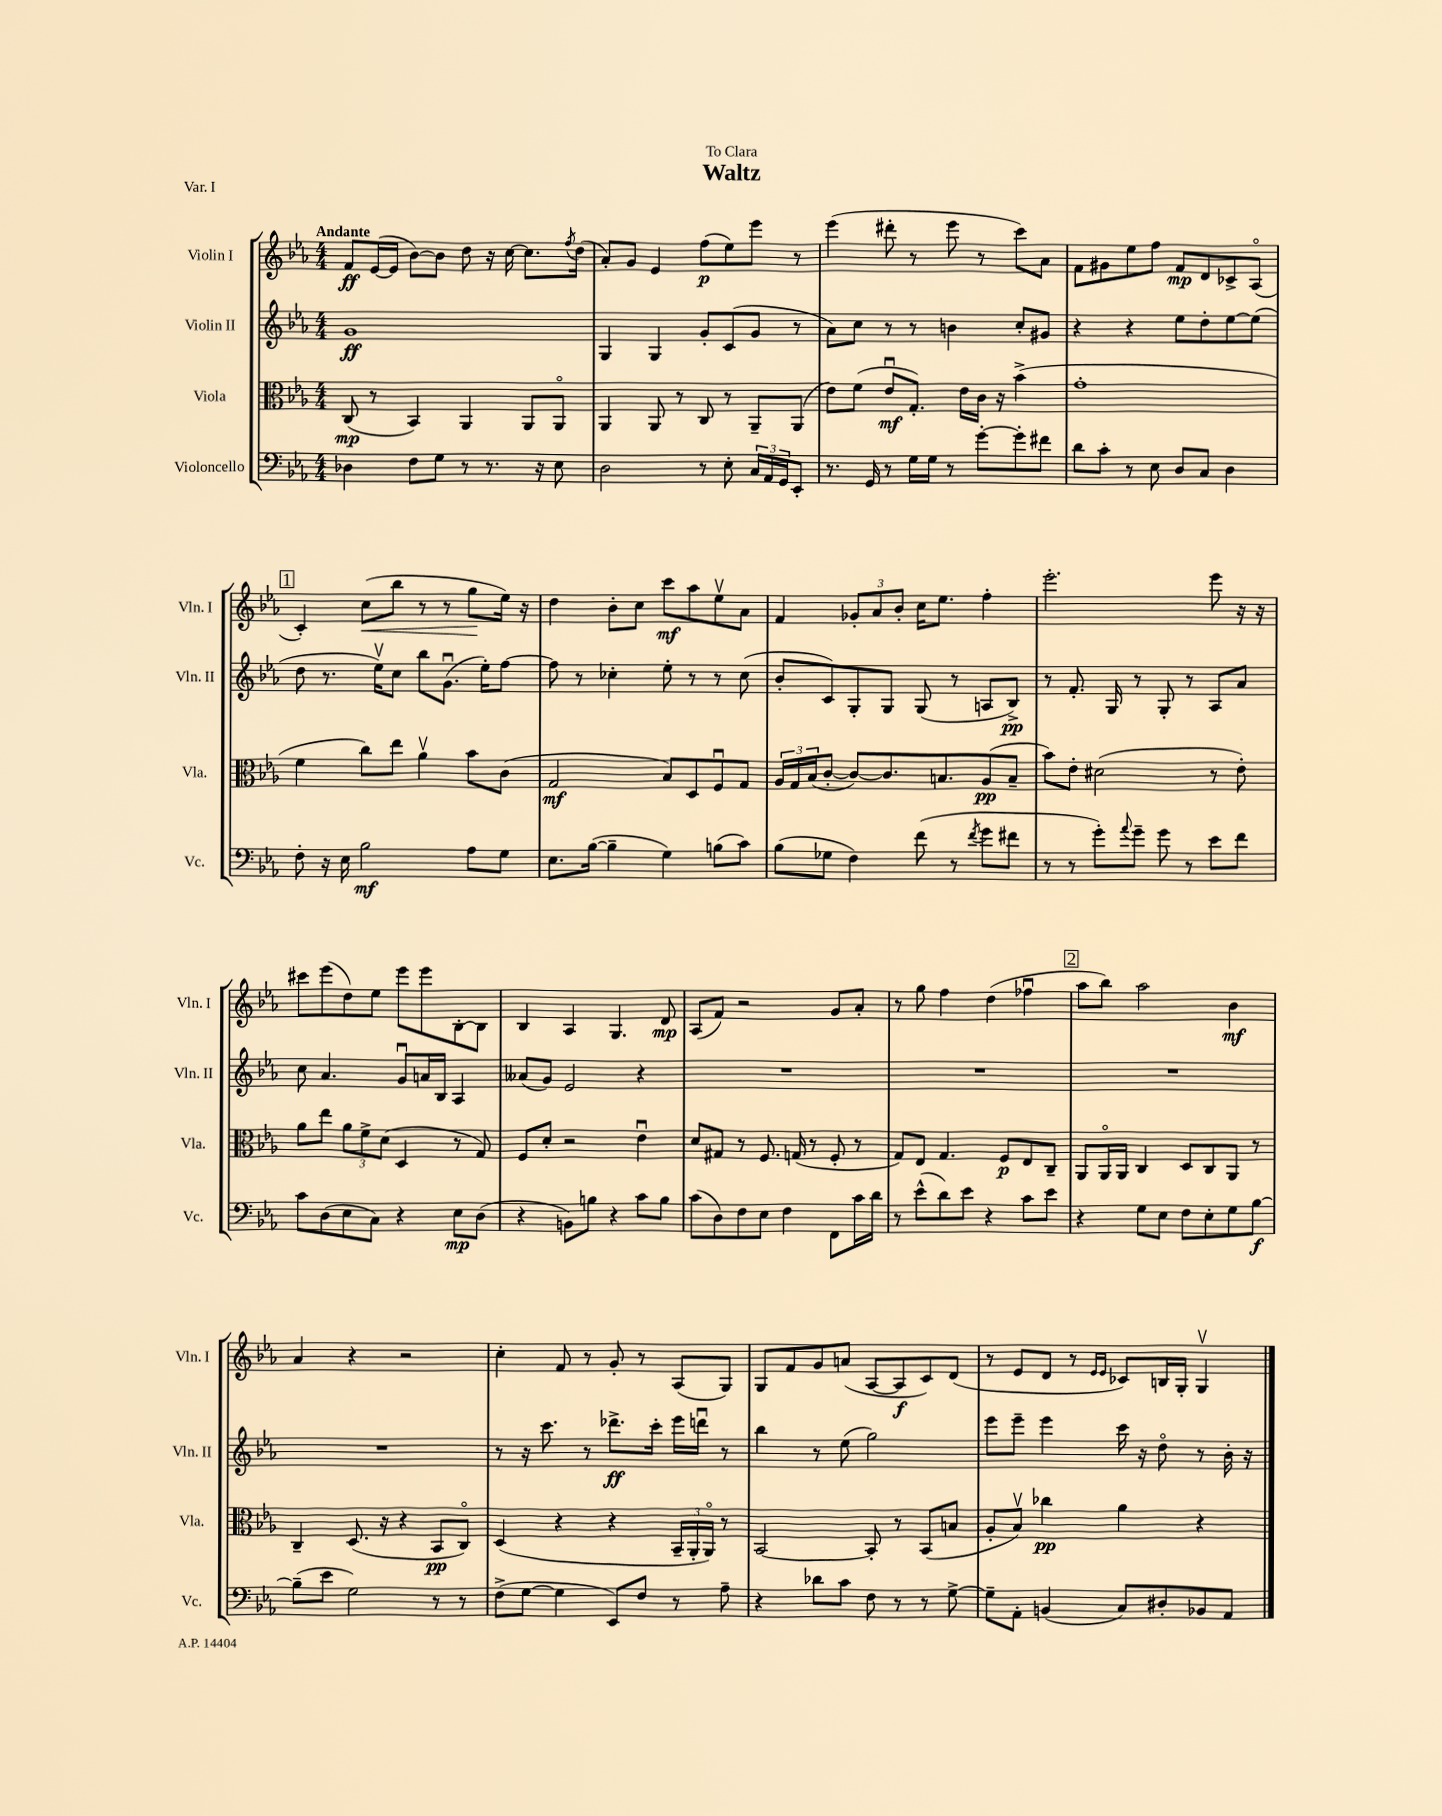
\header { title = "Waltz" dedication = "To Clara" piece = "Var. I" }
<<
\new StaffGroup <<
\new Staff = "s0" \with { instrumentName = "Violin I" shortInstrumentName = "Vln. I" } {
    \clef treble \key ees \major \numericTimeSignature \time 4/4 \tempo "Andante"
    f'8\ff ees'16~( ees'16 bes'8~) bes'8 d''8 r16 c''16~ c''8. \acciaccatura { f''8 } d''16( |
    aes'8-.) g'8 ees'4 f''8\p( ees''8) ees'''8 r8 |
    ees'''4( dis'''8-. r8 ees'''8 r8 c'''8) aes'8 |
    f'8 gis'8 ees''8 f''8 f'8\mp d'8 ces'8-> aes8\flageolet( |
    \mark \markup { \box "1" } c'4-.) c''8\<( bes''8 r8 r8 g''8\! ees''16) r16 |
    d''4 bes'8-. c''8 c'''8\mf aes''8 ees''8\upbow aes'8 |
    f'4 \tuplet 3/2 { ges'8-. aes'8 bes'8-. } c''16 ees''8. f''4-. |
    ees'''2.-. ees'''8 r16 r16 |
    cis'''8 ees'''8( d''8) ees''8 ees'''8 ees'''8 bes8~-. bes8 |
    bes4 aes4 g4. d'8\mp |
    aes8( f'8) r2 g'8 aes'8-. |
    r8 g''8 f''4 d''4( fes''4\downbow |
    \mark \markup { \box "2" } aes''8 bes''8) aes''2 bes'4\mf |
    aes'4 r4 r2 |
    c''4-. f'8 r8 g'8-. r8 aes8( g8) |
    g8 f'8 g'8 a'8( aes8~ aes8\f c'8) d'8( |
    r8 ees'8 d'8 r8 \grace { ees'16 ees'16 } ces'8) b16 g16-. g4\upbow \bar "|." |
}
\new Staff = "s1" \with { instrumentName = "Violin II" shortInstrumentName = "Vln. II" } {
    \clef treble \key ees \major \numericTimeSignature \time 4/4
    g'1\ff |
    g4 g4 g'8-. c'8( g'8 r8 |
    aes'8) c''8 r8 r8 b'4 c''8-. gis'8 |
    r4 r4 ees''8 d''8-. ees''8~ ees''8( |
    \mark \markup { \box "1" } d''8 r8. ees''16\upbow) c''8 bes''8 g'8.\downbow( ees''16-.) f''8~ |
    f''8 r8 ces''4-. ees''8-. r8 r8 ces''8( |
    bes'8-. c'8) g8-. g8 g8( r8 a8 bes8->\pp) |
    r8 f'8.-. g16 r8 g8-. r8 aes8 aes'8 |
    c''8 aes'4. g'8\downbow a'16 bes16 aes4 |
    aeses'8( g'8) ees'2 r4 |
    R1 |
    R1 |
    \mark \markup { \box "2" } R1 |
    R1 |
    r8 r16 c'''8. r8 des'''8.->\ff c'''16-. ees'''16 d'''16\downbow r8 |
    bes''4 r8 ees''8( g''2) |
    ees'''8 ees'''8-- ees'''4 c'''16 r16 d''8\flageolet r8 bes'16-. r16 \bar "|." |
}
\new Staff = "s2" \with { instrumentName = "Viola" shortInstrumentName = "Vla." } {
    \clef alto \key ees \major \numericTimeSignature \time 4/4
    c8\mp( r8 bes,4) aes,4 aes,8 aes,8\flageolet |
    aes,4 aes,8 r8 c8 r8 aes,8-- aes,8( |
    ees'8) f'8( ees'8\downbow\mf g8.-.) ees'16 c'16 r16 bes'4->( |
    g'1-. |
    \mark \markup { \box "1" } f'4 c''8) ees''8 aes'4\upbow bes'8 c'8( |
    g2\mf bes8) d8 f8\downbow g8 |
    \tuplet 3/2 { aes16 g16 bes16( } c'8~-. c'8~) c'8. b8. aes8\pp( b8-- |
    bes'8) ees'8-. dis'2( r8 ees'8-.) |
    aes'8 ees''8 \tuplet 3/2 { aes'8 f'8-> d'8( } d4 r8 g8) |
    f8 d'8-. r2 ees'4\downbow |
    d'8 gis8 r8 f8. g16( r8 f8-. r8 |
    g8) ees8 g4. f8\p ees8 c8-- |
    \mark \markup { \box "2" } aes,8 aes,16\flageolet aes,16 c4 d8 c8 aes,8 r8 |
    c4-- d8.( r16 r4 bes,8\pp c8\flageolet) |
    d4( r4 r4 \tuplet 3/2 { bes,16-- aes,16-. aes,16\flageolet) } r8 |
    bes,2~ bes,8-. r8 bes,8( b8 |
    aes8-. bes8\upbow) ces''4\pp aes'4 r4 \bar "|." |
}
\new Staff = "s3" \with { instrumentName = "Violoncello" shortInstrumentName = "Vc." } {
    \clef bass \key ees \major \numericTimeSignature \time 4/4
    des4 f8 g8 r8 r8. r16 ees8 |
    d2 r8 ees8-. \tuplet 3/2 { c16 aes,16 g,16 } ees,8-. |
    r8. g,16 r8 g16 g16 r8 g'8~-. g'8-. fis'8 |
    d'8 c'8-. r8 ees8 d8 c8 d4 |
    \mark \markup { \box "1" } f8-. r16 ees16 bes2\mf aes8 g8 |
    ees8. bes16~( bes4-- g4) b8( c'8) |
    bes8( ges8 f4) f'8( r8 \acciaccatura { f'8 } g'8 fis'8 |
    r8 r8 g'8-.) \appoggiatura { aes'8 } g'8-- g'8 r8 ees'8 f'8 |
    c'8 d8( ees8 c8) r4 ees8\mp d8( |
    r4 b,8) b8 r4 c'8 b8 |
    c'8( d8) f8 ees8 f4 f,8 c'16 d'16 |
    r8 ees'8-^( d'8) ees'8 r4 c'8 ees'8 |
    \mark \markup { \box "2" } r4 g8 ees8 f8 ees8-. g8 bes8~\f |
    bes8--( ees'8 g2) r8 r8 |
    f8->( g8~ g4 ees,8) f8 r8 aes8-- |
    r4 des'8 c'8 f8 r8 r8 g8~-> |
    g8-- aes,8-. b,4( c8) dis8-. bes,8 aes,8 \bar "|." |
}
>>
>>
\layout { \context { \Score \remove "Bar_number_engraver" } }
